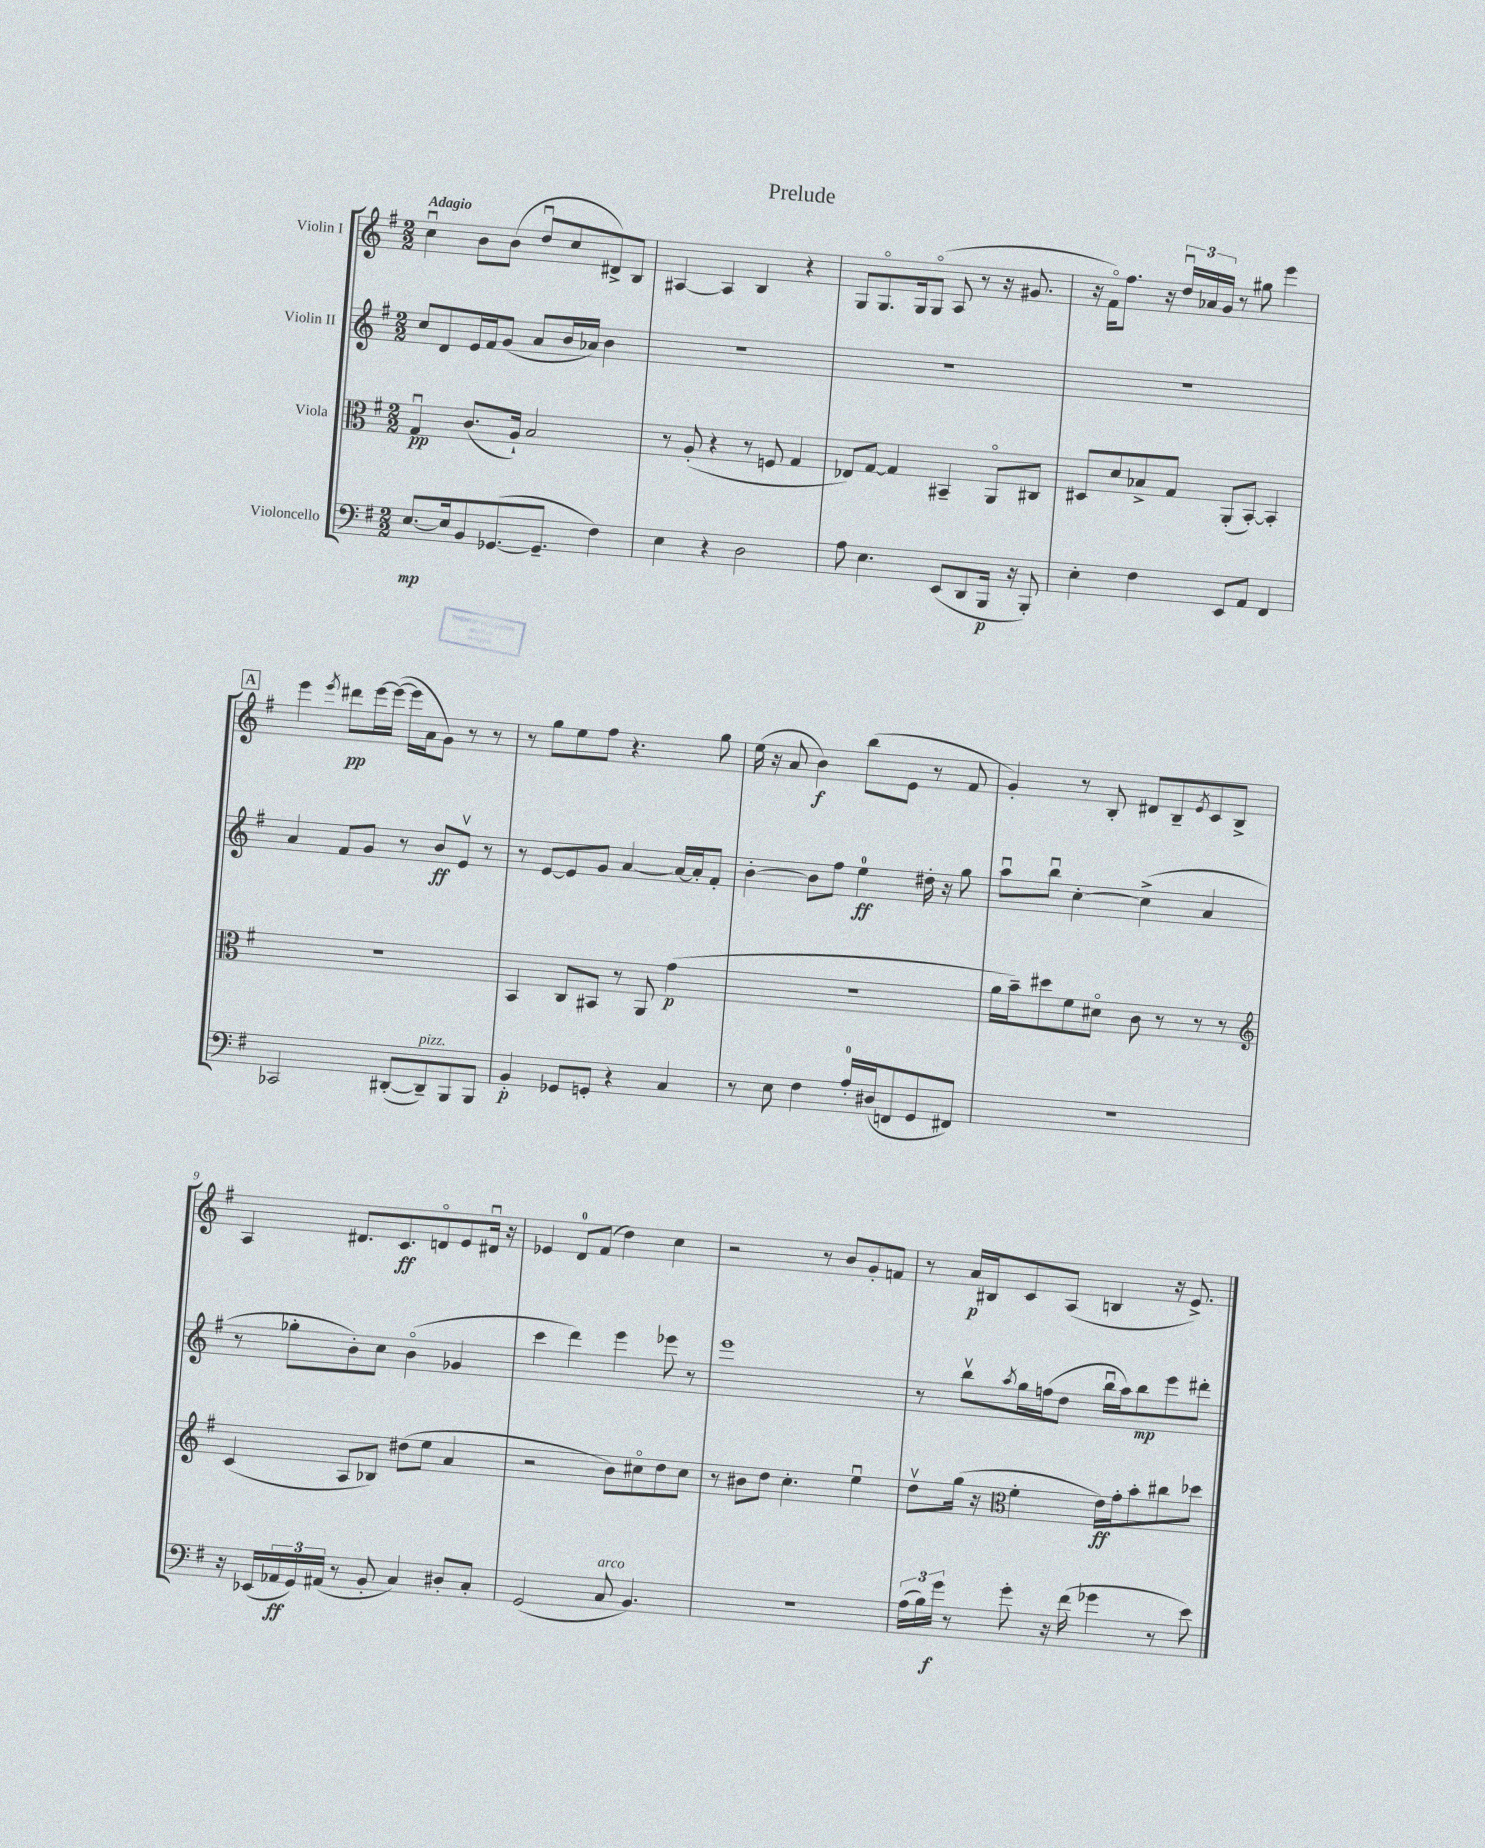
\header { title = "Prelude" }
<<
\new StaffGroup <<
\new Staff = "s0" \with { instrumentName = "Violin I" } {
    \clef treble \key g \major \numericTimeSignature \time 2/2 \tempo "Adagio"
    c''4\downbow b'8 b'8( d''8\downbow c''8 dis'8->) b8 |
    ais4~ ais4 b4 r4 |
    g8 g8.\flageolet g16 g8\flageolet( a8 r8 r16 gis'8. |
    r16 fis'16\flageolet) fis''8. r16 \tuplet 3/2 { d''16\downbow aes'16 g'16 } r8 gis''8 e'''4 |
    \mark \markup { \box "A" } e'''4 \acciaccatura { e'''8 } dis'''8\pp e'''16~ e'''16~( e'''16 a'16 g'8) r8 r8 |
    r8 g''8 e''8 fis''8 r4. g''8 |
    e''16( r16 a'8 b'4\f) b''8( e'8 r8 fis'8 |
    g'4-.) r8 b8-. dis'8 b8-- \acciaccatura { e'8 } c'8 b8-> |
    a4 dis'8. c'8.\ff d'8\flageolet e'8 dis'16\downbow r16 |
    ees'4 d'8-0 fis'8( d''4) c''4 |
    r2 r8 b'8 g'8-. f'8 |
    r8 a'16\p bis16 c'8 a8( b4 r16 e'8.->) \bar "|." |
}
\new Staff = "s1" \with { instrumentName = "Violin II" } {
    \clef treble \key g \major \numericTimeSignature \time 2/2
    c''8 d'8 e'16 fis'16 g'8( a'8 b'16 aes'16) b'4 |
    R1 |
    R1 |
    R1 |
    \mark \markup { \box "A" } a'4 fis'8 g'8 r8 b'8\ff e'8\upbow r8 |
    r8 e'8~ e'8 g'8 a'4~ a'16~ a'16-. fis'8-. |
    b'4~-. b'8 fis''8 e''4-0\ff dis''16-. r16 g''8 |
    a''8\downbow b''8\downbow c''4~-. c''4->( a'4 |
    r8 ges''8-. b'8-.) c''8 b'4\flageolet( ges'4 |
    c'''4 d'''4) e'''4 ees'''8 r8 |
    e'''1 |
    r8 b''8\upbow \acciaccatura { a''8 } g''16 f''16( d''8 b''16\downbow a''16) b''8\mp e'''8 dis'''8-. \bar "|." |
}
\new Staff = "s2" \with { instrumentName = "Viola" } {
    \clef alto \key g \major \numericTimeSignature \time 2/2
    g4\downbow\pp c'8.( a16-!) b2 |
    r8 a8-.( r4 r8 f8 g4 |
    ees8) g8~ g4 bis,4-- a,8\flageolet cis8 |
    dis8 d'8 bes8-> g8 a,8-.( b,8~-.) b,4-. |
    \mark \markup { \box "A" } r1 |
    b,4 c8 bis,8 r8 a,8 g'4\p( |
    r1 |
    a'16 b'16--) dis''8 fis'8 dis'8\flageolet c'8 r8 r8 r8 |
    \clef treble c'4( a8 bes8) dis''8( e''8 a'4 |
    r2 b'8) cis''8\flageolet d''8 cis''8 |
    r8 bis'8 d''8 c''4.-. e''4\downbow |
    d''8\upbow g''16( r16 \clef alto fis'4-. e'16\ff) g'16-. b'8-. cis''8 des''8 \bar "|." |
}
\new Staff = "s3" \with { instrumentName = "Violoncello" } {
    \clef bass \key g \major \numericTimeSignature \time 2/2
    e8.~\mp e16 b,8 ges,8.~( ges,8.-- fis4) |
    e4 r4 d2 |
    a8 e4. e,8( d,8 b,,16\p r16 b,,8-.) |
    e4-. fis4 e,8 a,8 fis,4 |
    \mark \markup { \box "A" } ces,2 dis,8~-.( dis,8--^\markup { \italic "pizz." }) b,,8 b,,8 |
    b,4-.\p ges,8 g,8-. r4 c4 |
    r8 e8 fis4 a16-0-. dis16( f,8 g,8 fis,8) |
    R1 |
    r16 ees,16( \tuplet 3/2 { aes,16\ff g,16) ais,16( } r8 b,8-. c4) dis8-. c8-. |
    g,2( c8^\markup { \italic "arco" } b,4.) |
    R1 |
    \tuplet 3/2 { a16( b16) g'16\f } r8 g'8-. r16 fis'16( ges'4 r8 e'8) \bar "|." |
}
>>
>>
